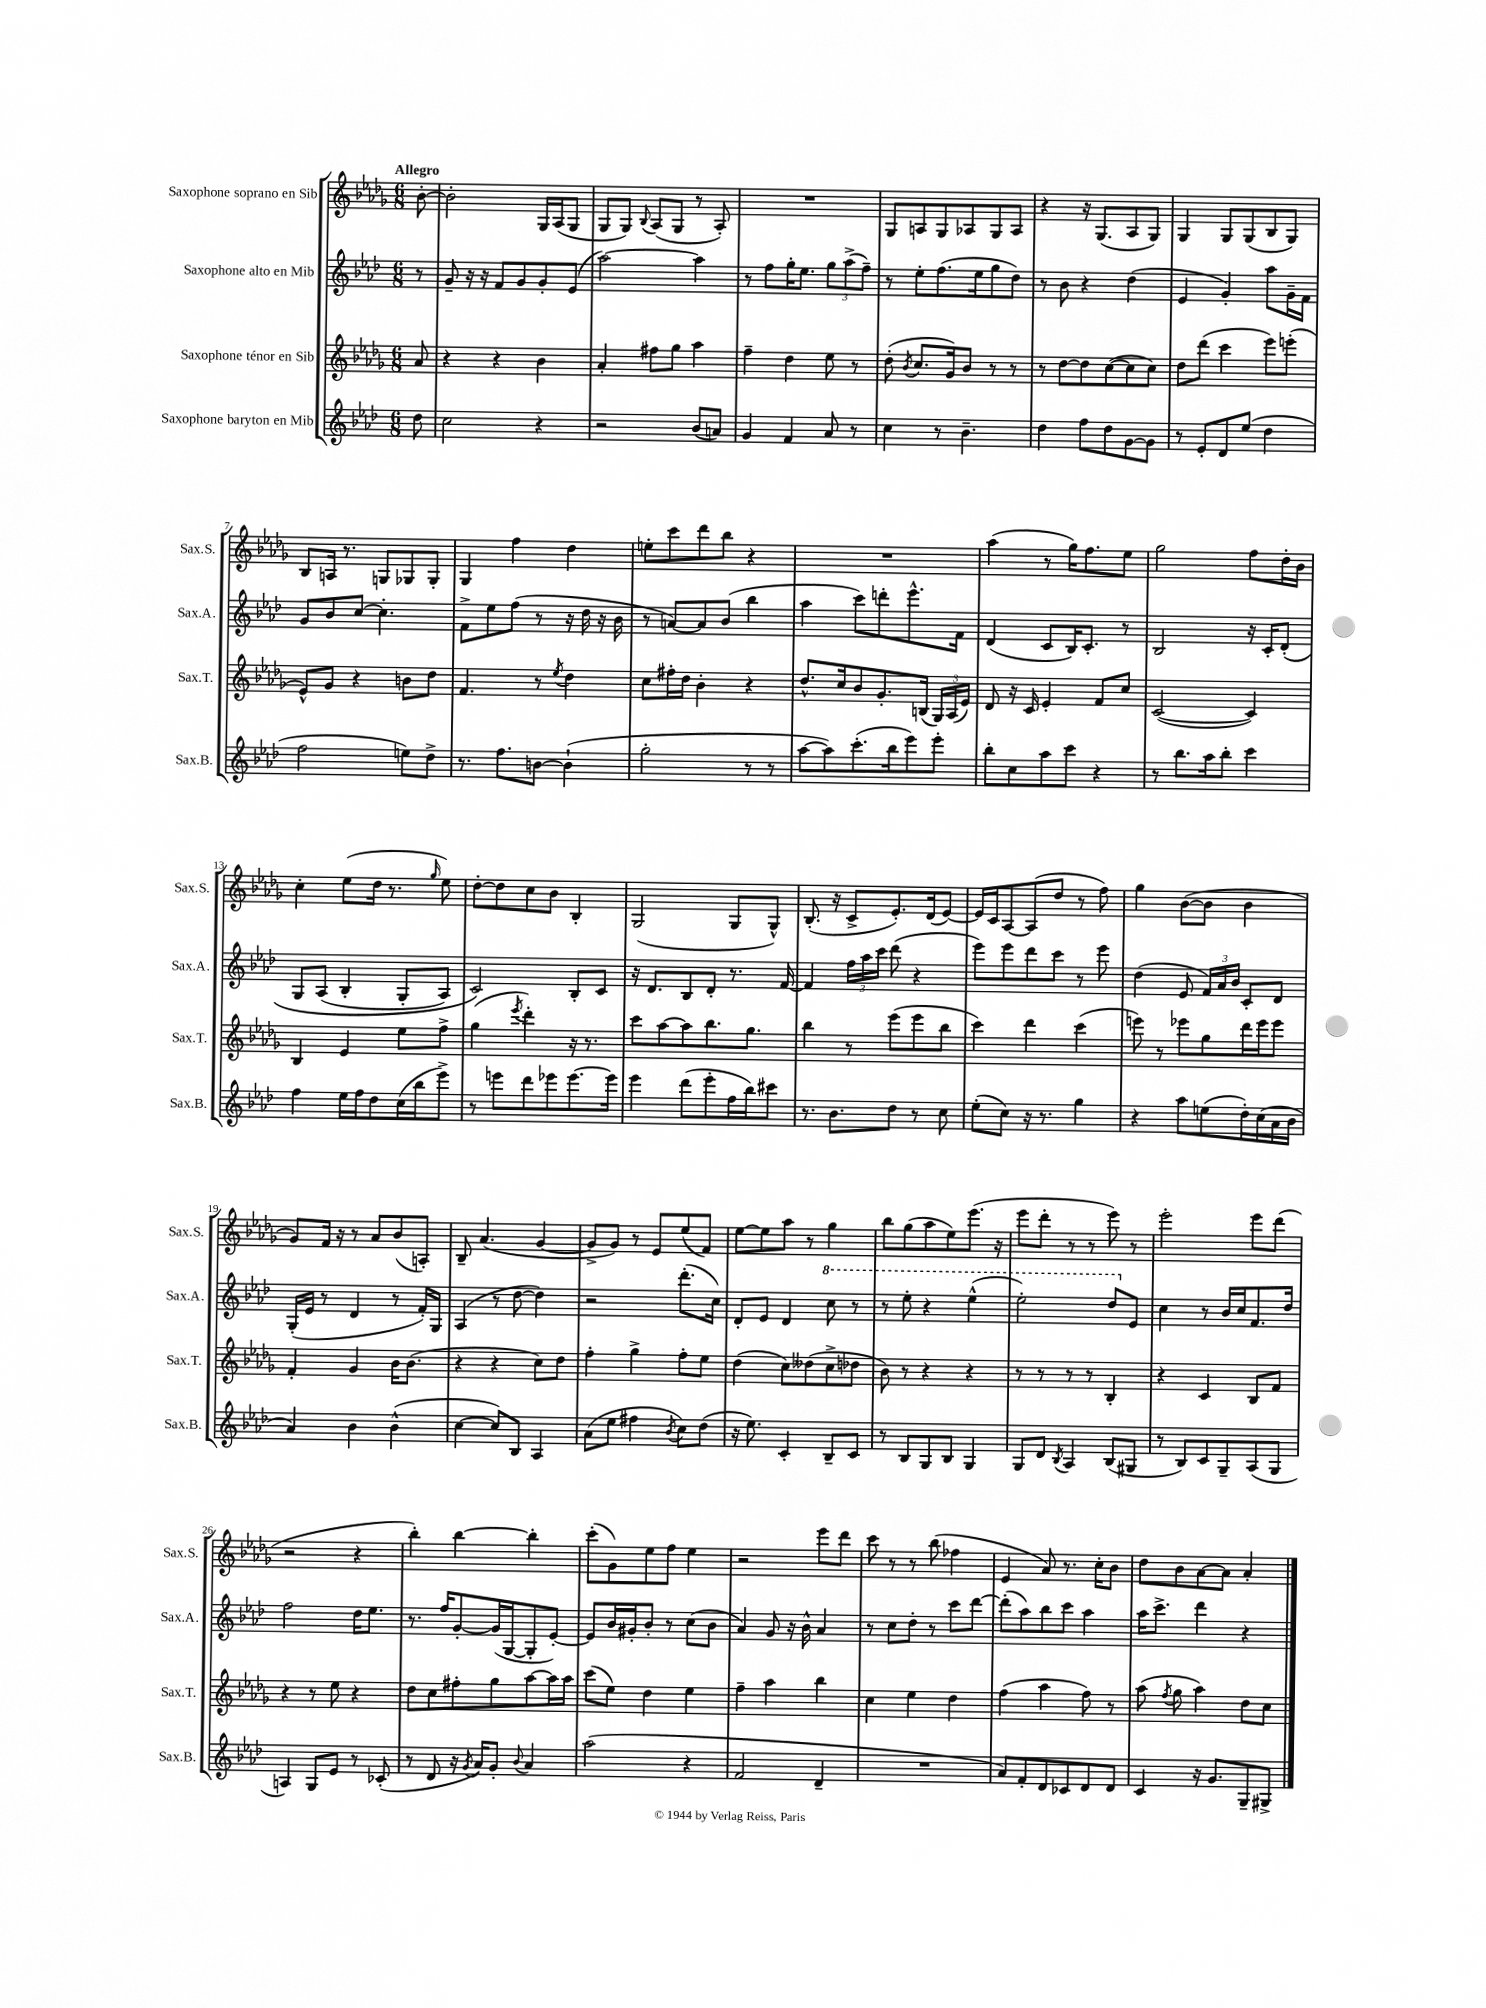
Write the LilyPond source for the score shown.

<<
\new StaffGroup <<
\new Staff = "s0" \with { instrumentName = "Saxophone soprano en Sib" shortInstrumentName = "Sax.S." } {
    \clef treble \key des \major \numericTimeSignature \time 6/8 \partial 8 \tempo "Allegro"
    \autoBeamOff bes'8~-. |
    bes'2-. ges16[ aes16( ges8] |
    ges8[ ges8]) \appoggiatura { bes8 } aes8[( ges8] r8 aes8-.) |
    R2. |
    ges8[ a8 ges8 aes8 ges8 aes8] |
    r4 r16 ges8.[( aes8 ges8]) |
    ges4 ges8[ ges8( bes8 ges8]) |
    bes8[ a16] r8. g8[ ges8 ges8]-. |
    ges4 f''4 des''4 |
    e''8[-. c'''8 des'''8 bes''8] r4 |
    R2. |
    aes''4( r8 ges''16[) f''8. ees''8] |
    ges''2 f''8[ des''16-. bes'16] |
    c''4-. ees''8[( des''16] r8. \grace { ges''16 } ees''8) |
    des''8[~-. des''8 c''8 bes'8] bes4-. |
    ges2( ges8[ ges8]-^) |
    bes8.-.( r16 c'8[-> ees'8.-.) des'16( ees'8]~) |
    ees'16[ c'16 aes8~ aes8( des''8] r8 f''8) |
    ges''4 bes'8[~( bes'8] bes'4 |
    ges'8[) f'16] r16 r8 aes'8[ bes'8( a8]-.) |
    bes8-- aes'4.( ges'4~ |
    ges'8[-> ges'8]) r8 ees'8[ ees''8( f'8]) |
    ees''8[~ ees''8 aes''8] r8 ges''4 |
    bes''8[ ges''8( aes''8 ees''8) ees'''8.]( r16 |
    ees'''8[ des'''8]-. r8 r8 ees'''8) r8 |
    ees'''2-. ees'''8[ des'''8]( |
    r2 r4 |
    bes''4-.) bes''4~ bes''4-. |
    c'''8[-.( ges'8) ees''8 f''8] ees''4 |
    r2 ees'''8[ des'''8] |
    c'''8 r8 r8 bes''8( fes''4 |
    ees'4 aes'8) r8. c''16[-. bes'8] |
    des''8[ bes'8 aes'8~ aes'8] aes'4-. \bar "|." |
}
\new Staff = "s1" \with { instrumentName = "Saxophone alto en Mib" shortInstrumentName = "Sax.A." } {
    \clef treble \key aes \major \numericTimeSignature \time 6/8 \partial 8
    \autoBeamOff r8 |
    g'8-- r16 r16 f'8[ g'8 g'8-. ees'8]( |
    aes''2~) aes''4 |
    r8 f''8[ g''16-. ees''8.] \tuplet 3/2 { g''8[ aes''8->( f''8]--) } |
    r8 ees''8[-. f''8.( ees''16 g''8 des''8]) |
    r8 bes'8 r4 des''4( |
    ees'4 g'4-.) aes''8[ g'16-- f'16] |
    g'8[ bes'8 c''8]~ c''4.-. |
    f'8[-> ees''8 f''8]( r8 r16 des''16 r16 bes'16 |
    r8 a'8[~) a'8 bes'8]( bes''4 |
    aes''4 c'''8[) d'''8-. ees'''8.-^ f'16] |
    des'4( c'8[ bes16) c'8.]-. r8 |
    bes2 r16 c'16[-. des'8]-.\( |
    g8[ aes8]( bes4-. g8[-. aes8]) |
    c'2\) bes8[-. c'8] |
    r16 des'8.[ bes8 des'8]-. r8. f'16~ |
    f'4 \tuplet 3/2 { f''16[ aes''16 c'''16] } des'''8( r4 |
    ees'''8[) ees'''8 des'''8 c'''8] r8 ees'''8 |
    des''4( ees'8 \tuplet 3/2 { f'16[) aes'16 bes'16] } c'8[-. des'8] |
    g16[-.( ees'16] r8 des'4 r8 f'16[-.) g16] |
    aes4( r8 des''8~ des''4) |
    r2 des'''8.[-.( c''16]) |
    des'8[-. ees'8] des'4 \ottava #1 c'''8 r8 |
    r8 ees'''8-. r4 ees'''4-^( |
    ees'''2-.) des'''8[ \ottava #0 ees'8] |
    c''4 r8 bes'16[ c''16 f'8. des''16] |
    f''2 des''16[ ees''8.] |
    r8. f''16[ g'8~-. g'16( g16~ g8-. ees'8]~-.) |
    ees'8[ bes'16 gis'16-. bes'8]-. r8 c''8[( bes'8] |
    aes'4) g'8 r16 bes'16-^ aes'4 |
    r8 c''8[ des''8]-. r8 c'''8[ des'''8]~ |
    des'''8[-.( aes''8) bes''8 c'''8] aes''4 |
    aes''16[ c'''8.]-> des'''4 r4 \bar "|." |
}
\new Staff = "s2" \with { instrumentName = "Saxophone ténor en Sib" shortInstrumentName = "Sax.T." } {
    \clef treble \key des \major \numericTimeSignature \time 6/8 \partial 8
    \autoBeamOff aes'8 |
    r4 r4 bes'4 |
    aes'4-. fis''8[ ges''8] aes''4 |
    f''4-- des''4 ees''8 r8 |
    des''8-.( \acciaccatura { bes'8 } c''8.[ ges'16) bes'8] r8 r8 |
    r8 des''8[~ des''8 c''8~( c''8 c''8]) |
    des''8[ des'''8]( c'''4 ees'''8[) e'''8]-.( |
    ees'8[-^) ges'8] r4 b'8[ des''8] |
    f'4. r8 \acciaccatura { ees''8 } des''4 |
    c''8[ fis''16-. des''16] bes'4-. r4 |
    des''8.[-^ c''16 bes'8 ges'8.-. b16]( \tuplet 3/2 { ges16[) aes16( ees'16]) } |
    des'8 r16 c'16 ees'4-. f'8[ c''8] |
    c'2~( c'4) |
    bes4 ees'4 ees''8[ f''8]-> |
    ges''4( \acciaccatura { ees'''8 } des'''4-.) r16 r8. |
    c'''8[ aes''8~ aes''8 bes''8. ges''8.] |
    bes''4 r8 ees'''8[( ees'''8 bes''8] |
    c'''4) des'''4 c'''4( |
    e'''8) r8 ees'''8[ ges''8 des'''16 ees'''16 ees'''8] |
    f'4-. ges'4 bes'16[ bes'8.]( |
    r4 r4 c''8[) des''8] |
    f''4-. ges''4-> f''8[-. ees''8] |
    des''4( c''8[) deses''8( c''8-> des''8] |
    bes'8) r8 r4 r4 |
    r8 r8 r8 r8 bes4-. |
    r4 c'4 bes8[ f'8] |
    r4 r8 ees''8 r4 |
    des''8[ c''8 fis''8-. ges''8 aes''8~ aes''16 aes''16] |
    c'''8[( ees''8]) des''4 ees''4 |
    f''4-- aes''4 bes''4 |
    c''4 ees''4 des''4 |
    f''4( aes''4 f''8) r8 |
    aes''8( \acciaccatura { f''8 } ges''8 aes''4) des''8[ c''8] \bar "|." |
}
\new Staff = "s3" \with { instrumentName = "Saxophone baryton en Mib" shortInstrumentName = "Sax.B." } {
    \clef treble \key aes \major \numericTimeSignature \time 6/8 \partial 8
    \autoBeamOff des''8 |
    c''2 r4 |
    r2 bes'8[( a'8]) |
    g'4 f'4 aes'8 r8 |
    c''4 r8 bes'4.-- |
    des''4 f''8[ des''8 g'8~ g'8] |
    r8 ees'8[-. des'8 ees''8]( des''4 |
    f''2 e''8[) des''8]-> |
    r8. f''8.[ b'8]~ b'4-!( |
    g''2-. r8 r8 |
    aes''8[~ aes''8) c'''8.-.( bes''16 ees'''8) ees'''8]-. |
    bes''8[-. c''8 aes''8 c'''8] r4 |
    r8 bes''8.[ aes''16 bes''8]-. c'''4 |
    f''4 ees''16[ f''16 des''8 c''16( bes''16 ees'''8]->) |
    r8 e'''8[ des'''8 ees'''8 ees'''8.~ ees'''16] |
    ees'''4 des'''8[( ees'''8-. f''16 bes''16) cis'''8] |
    r8. bes'8.[ des''8] r8 c''8 |
    ees''8[-.( c''8]) r16 r8. g''4 |
    r4 aes''8[ e''8( des''16-.) c''16( aes'16 bes'16] |
    aes'4) bes'4 bes'4-^( |
    c''4~ c''8[) bes8] aes4 |
    aes'8[( ees''8] fis''4 \acciaccatura { bes'8 } c''8[) des''8]( |
    r16 ees''8.) c'4-. bes8[-- c'8] |
    r8 bes8[ g8 bes8] g4 |
    g8[ des'8] \acciaccatura { bes8 } aes4 bes8[( gis8] |
    r8 bes8[) c'8 g8-- aes8( g8] |
    a4) g8[ ees'8] r8 ces'8-.( |
    r8 des'8 r16 \acciaccatura { g'8 } aes'16[) g'8]-. \appoggiatura { bes'8 } aes'4 |
    aes''2( r4 |
    f'2 des'4-- |
    R2. |
    aes'8[) f'8-. des'8 ces'8 des'8 des'8] |
    c'4 r16 g'8.[ g8-- gis8]-> \bar "|." |
}
>>
>>
